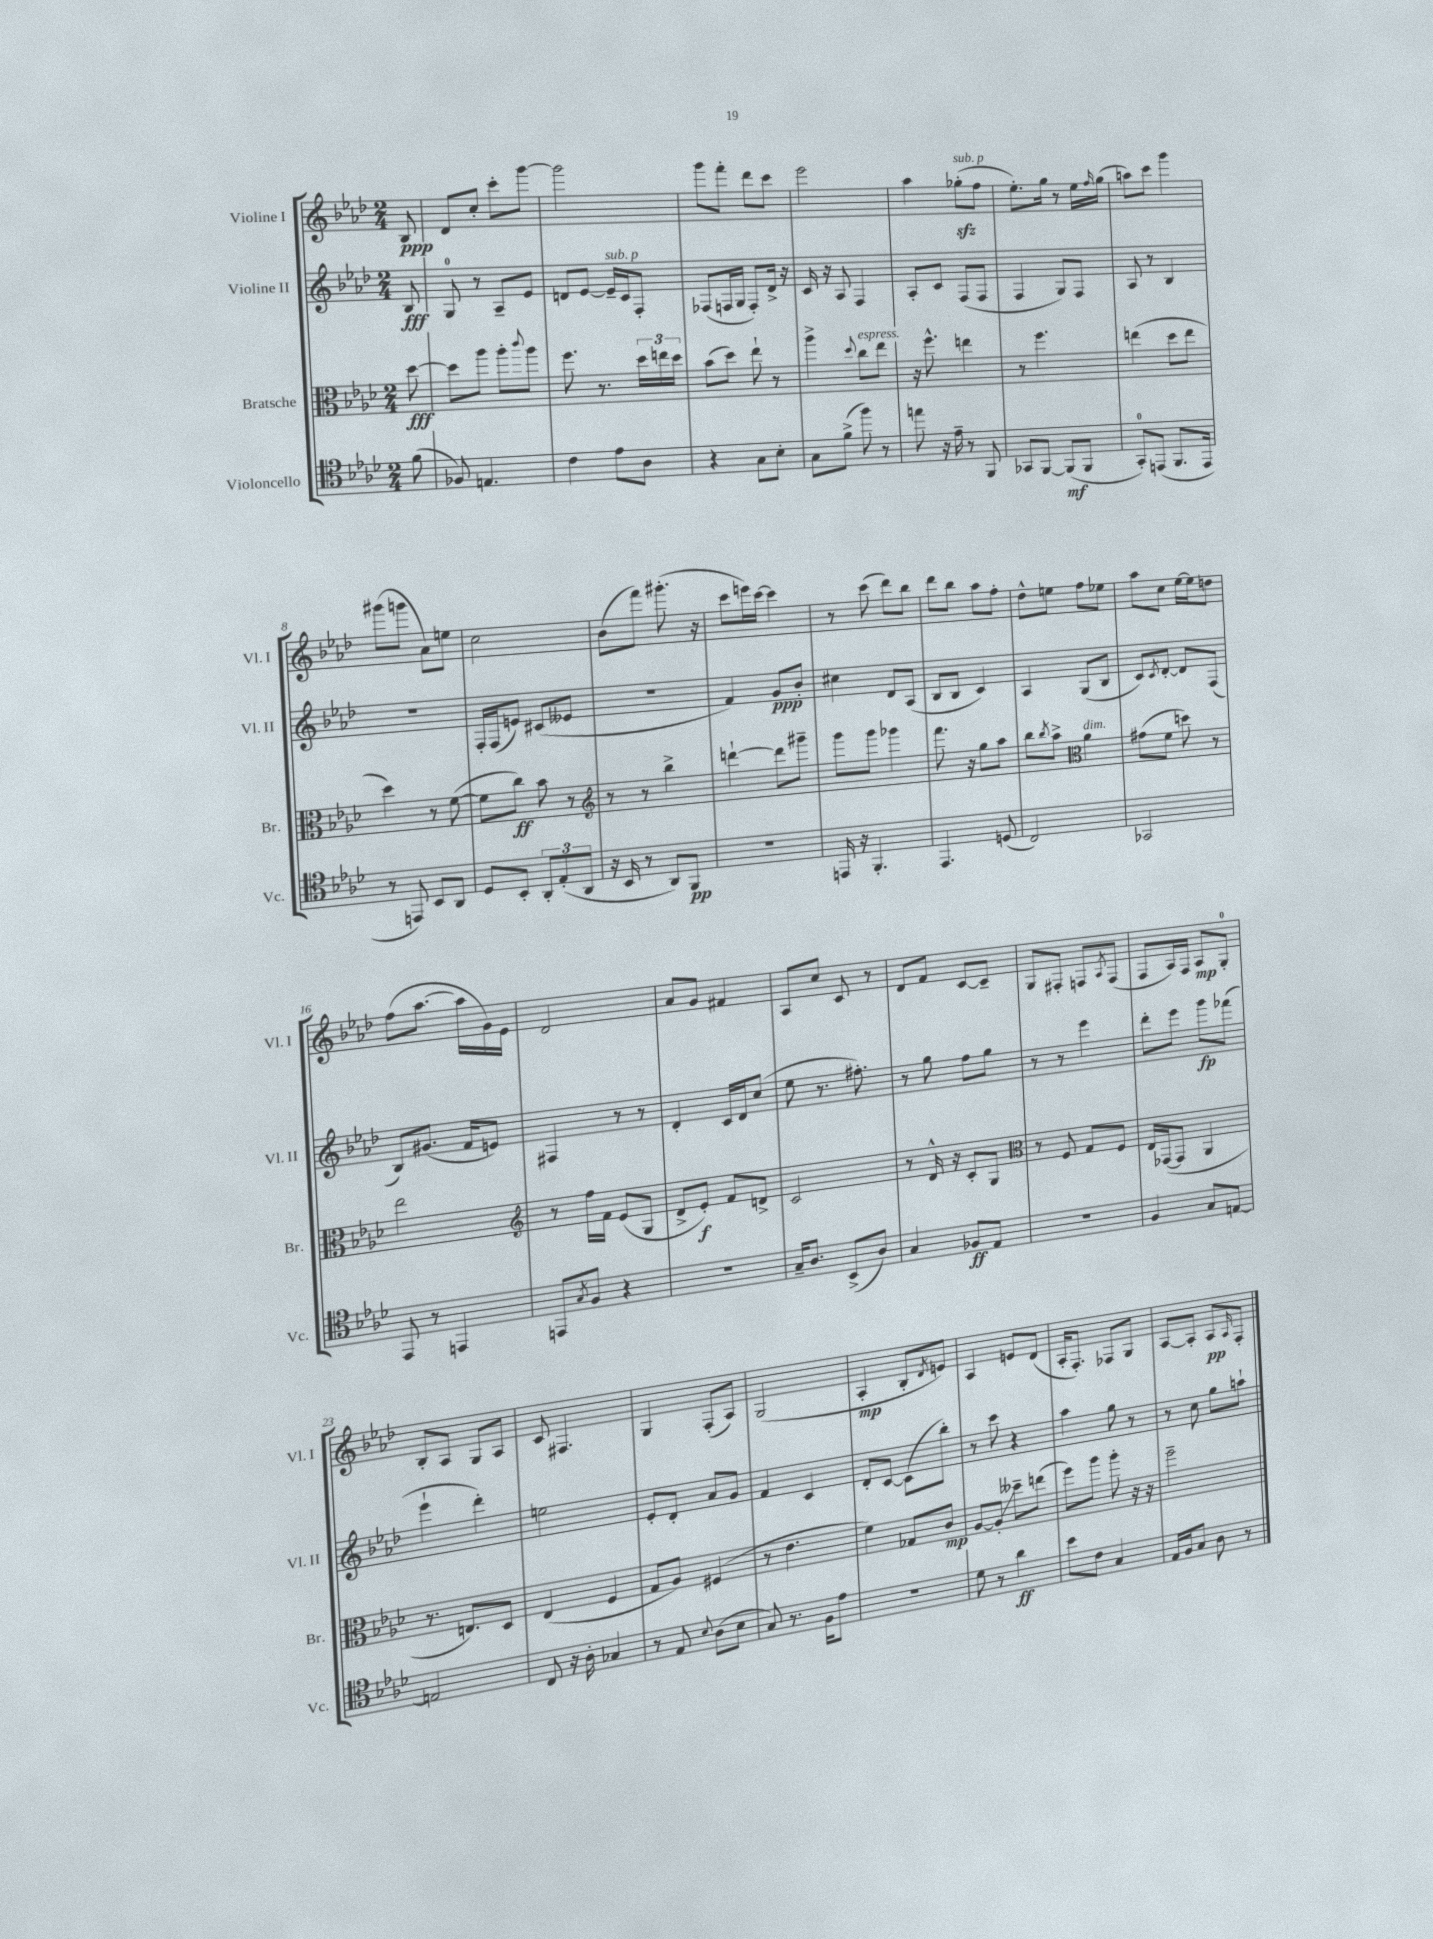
<<
\new StaffGroup <<
\new Staff = "s0" \with { instrumentName = "Violine I" shortInstrumentName = "Vl. I" } {
    \clef treble \key aes \major \numericTimeSignature \time 2/4 \partial 8
    bes8\ppp |
    des'8 c''8-. c'''8-. g'''8~ |
    g'''2 |
    g'''8 f'''8-. des'''8 c'''8 |
    ees'''2 |
    aes''4 ges''8-.\sfz^\markup { \italic "sub. p" }( f''8 |
    ees''8.-.) g''16 r8 ees''16 \grace { f''16 } g''16( |
    a''8) c'''8 g'''4 |
    gis'''8( g'''8 aes'8) e''8 |
    c''2 |
    bes'8( f'''8) gis'''8.-.( r16 |
    c'''8 e'''16) c'''16~ c'''4 |
    r8 c'''8( des'''8) bes''8 |
    des'''8 bes''8 aes''8 f''8-. |
    des''8-^ e''8 f''8 ees''8 |
    aes''8 c''8 ees''16~ ees''16 d''8 |
    f''8( aes''8.~ aes''16 g'16) ees'16 |
    des'2 |
    aes'8 g'8 fis'4 |
    aes8 c''8 c'8 r8 |
    des'8 f'8 c'8~ c'8-- |
    g8 fis8-. f8 \acciaccatura { aes8 } f8( |
    f8 aes16) f16 aes8\mp g8-0-. |
    bes8-. aes8 g8 aes8 |
    c'8 fis4. |
    g4 f8-.( aes8) |
    g2( |
    aes4-.\mp bes8-. \acciaccatura { des'8 } e'8) |
    aes4 e'8 des'8( |
    aes16-. f8.-.) fes8 g8 |
    aes8~ aes8-. aes8\pp \grace { aes16 } f8-. \bar "|." |
}
\new Staff = "s1" \with { instrumentName = "Violine II" shortInstrumentName = "Vl. II" } {
    \clef treble \key aes \major \numericTimeSignature \time 2/4 \partial 8
    bes8\fff |
    g8-0 r8 aes8-- ees'8 |
    d'8 ees'8~ ees'16--^\markup { \italic "sub. p" } c'16 f8-. |
    fes8( f16 g16 f8-.) des'16-> r16 |
    c'16 r16 aes8 f4 |
    aes8-. c'8 f8( f8 |
    f4 g8) f8 |
    aes8 r8 bes4 |
    r2 |
    f16-. f16( e'8) cis'8( eeses'8 |
    r2 |
    f'4) g'8\ppp bes'8-. |
    cis''4 des'8 aes8( |
    bes8 bes8 c'4) |
    aes4 g8( bes8 |
    c'8) \acciaccatura { c'8 } des'8~-. des'8 f8( |
    bes8) gis'8.( f'16 e'8) |
    fis4 r8 r8 |
    des'4-. c'16 des'16 c''8( |
    ees''8 r8. fis''8.-.) |
    r8 g''8 f''8 g''8 |
    r8 r8 ees'''4 |
    des'''8-. ees'''8 g'''8\fp fes'''8( |
    ees'''4-! des'''4-.) |
    e''2 |
    ees'8-. des'8-. aes'8 g'8 |
    f'4 c'4 |
    des'8-. c'8~ c'8( bes''8-.) |
    r8 c'''8 r4 |
    aes''4 g''8 r8 |
    r8 c''8 g''8 a''8-! \bar "|." |
}
\new Staff = "s2" \with { instrumentName = "Bratsche" shortInstrumentName = "Br." } {
    \clef alto \key aes \major \numericTimeSignature \time 2/4 \partial 8
    des''8~\fff |
    des''8 aes''8 aes''8-. \appoggiatura { c'''8 } aes''8 |
    f''8. r8. \tuplet 3/2 { des''16 e''16 des''16 } |
    bes'8( des''8) ees''8-! r8 |
    aes''4-> \appoggiatura { des''8 } c''8^\markup { \italic "espress." } ees''8 |
    r16 f''8.-^ e''4 |
    r8 f''4. |
    e''4( des''8 e''8 |
    des''4) r8 f'8~( |
    f'8 c''8\ff) bes'8 r8 |
    \clef treble r8 r8 bes''4-> |
    d'''4~-! d'''8 gis'''8-- |
    g'''8 g'''8 ges'''4 |
    f'''8. r16 g''8 aes''8 |
    bes''8 \acciaccatura { bes''8 } aes''8-> \clef alto aes'4^\markup { \italic "dim." } |
    gis'8( f'8 d''8) r8 |
    ees''2 |
    \clef treble r8 f''16 f'16 ees'8( g8 |
    des'8-> ees'8-.\f) f'8 d'8-> |
    c'2 |
    r8 des'16-^ r16 c'8-. g8 |
    \clef alto r8 f8 g8 f8 |
    ees16 ges,16~( ges,8 aes,4 |
    r8. e8.) des8 |
    ees4( f4 |
    g8 aes8) fis4( |
    r8 ees'4. |
    f'4) ges8 c'8\mp |
    aes8~ aes8-.\glissando deses''8-- e''8( |
    f''8) aes''8 aes''8-. r16 r16 |
    f''2-- \bar "|." |
}
\new Staff = "s3" \with { instrumentName = "Violoncello" shortInstrumentName = "Vc." } {
    \clef tenor \key aes \major \numericTimeSignature \time 2/4 \partial 8
    f'8( |
    fes8) e4. |
    c'4 ees'8 aes8 |
    r4 g8 bes8-. |
    g8 f'8->( f''8) r8 |
    e''8 r16 ees'16-- r8 f,8 |
    ges,8 f,8~ f,8\mf( f,8 |
    g,8-0-.) e,8( f,8. e,16 |
    r8 e,8) bes,8 aes,8 |
    des8 bes,8-. \tuplet 3/2 { aes,8-. ees8-.( aes,8 } |
    r16 bes,16 r8 aes,8) f,8\pp |
    R2 |
    e,16 r16 f,4.-. |
    ees,4. d8( |
    c2) |
    ges,2 |
    ees,8 r8 e,4 |
    e,8 \acciaccatura { g8 } f8 r4 |
    r2 |
    g16-- aes8. bes,8->( aes8) |
    g4 fes8\ff ees8 |
    R2 |
    f4 g8 e8~ |
    e2 |
    c8 r16 aes16-. ges4 |
    r8 ees8 \appoggiatura { bes8 } aes8( bes8 |
    g8) r8. f16 ees'8 |
    r2 |
    des'8 r8 aes'4\ff |
    bes'8 c'8 g4 |
    ees16 f16 g8 aes8 r8 \bar "|." |
}
>>
>>
